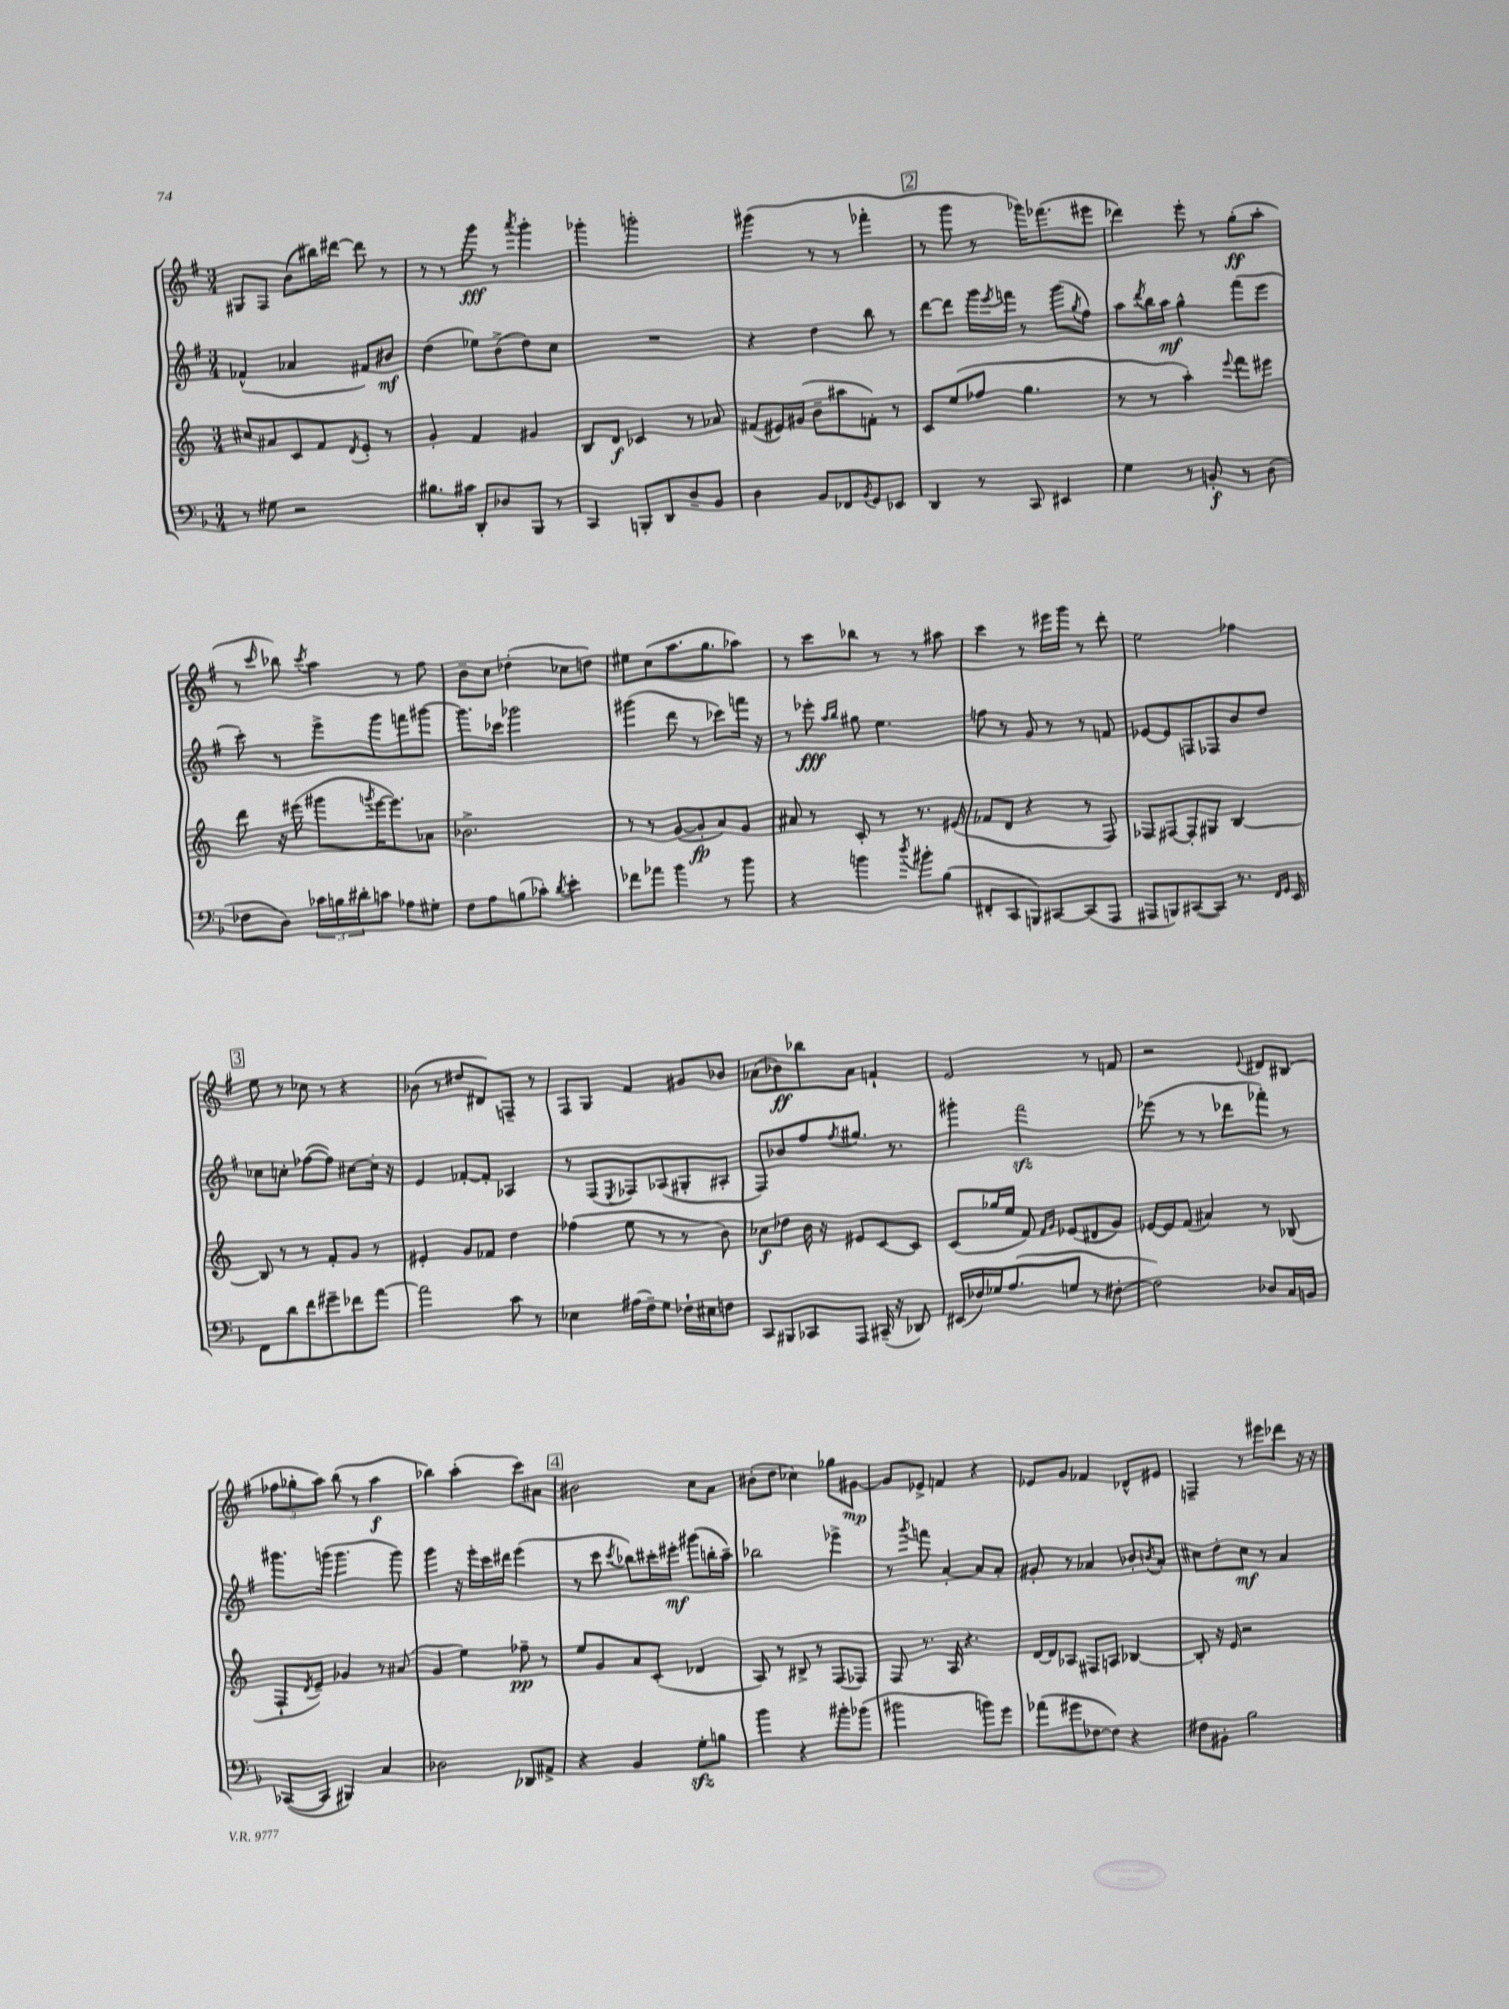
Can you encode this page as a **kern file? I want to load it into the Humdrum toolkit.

**kern	**dynam	**kern	**dynam	**kern	**dynam	**kern	**dynam
*part4	*part4	*part3	*part3	*part2	*part2	*part1	*part1
*staff4	*staff4	*staff3	*staff3	*staff2	*staff2	*staff1	*staff1
*clefF4	*	*clefG2	*	*clefG2	*	*clefG2	*
*k[b-]	*	*k[]	*	*k[f#]	*	*k[f#]	*
*M3/4	*	*M3/4	*	*M3/4	*	*M3/4	*
=8	=8	=8	=8	=8	=8	=8	=8
8r	.	8cc#X/L	.	(4f-X^^/	.	8G#X/L	.
8G#X\	.	8a#X/	.	.	.	8F#/J	.
2r	.	8c/	.	4a-X/	.	(8b\L	.
.	.	8f/	.	.	.	16bb#X\L)	.
.	.	.	.	.	.	[16ddd#X\JJ	.
.	.	8qd/	.	.	.	.	.
.	.	8e'/J	.	8f#X/L)	.	8ddd#\]	.
.	.	8r	.	8b#X/J	mf	8r	.
=9	=9	=9	=9	=9	=9	=9	=9
8.B#X\L	.	4g'/	.	(4dd\	.	8r	.
.	.	.	.	.	.	8r	.
16c#X\Jk	.	.	.	.	.	.	.
8DD'/L	.	4f/	.	8ee-X\L)	.	8ggg\	fff
8D-X/	.	.	.	(8b^\	.	8r	.
.	.	.	.	.	.	8qaaa/	.
8BBB-/J	.	4g#X/	.	8dd\)	.	4ggg'\	.
8r	.	.	.	8cc\J	.	.	.
=10	=10	=10	=10	=10	=10	=10	=10
4CC/	.	8B/L	.	2.r	.	4ggg-X'\	.
.	.	8d/J	f	.	.	.	.
8BBBn'/L	.	4c-X/	.	.	.	2gggn'\	.
8DD/	.	.	.	.	.	.	.
8D~/	.	8r	.	.	.	.	.
8BB-/J	.	8a-X/	.	.	.	.	.
=11	=11	=11	=11	=11	=11	=11	=11
4D\	.	(8f#X/L	.	4r	.	(4ggg#X\	.
.	.	16e#X/L)	.	.	.	.	.
.	.	(16g#X/JJ	.	.	.	.	.
8BB-/L	.	8b~\L	.	4dd\	.	8r	.
8FF-X/	.	8aa#X\	.	.	.	8r	.
8qBB-/	.	.	.	.	.	.	.
8GG/	.	8fn'\J)	.	8bb\	.	4fff-X'\	.
8EE-X/J	.	8r	.	8r	.	.	.
!!LO:REH:place=s1:t=2
=12	=12	=12	=12	=12	=12	=12	=12
4DD/	.	8c/L	.	[8ddd\L	.	8r	.
.	.	(8ee/	.	8ddd\J]	.	8ggg\	.
8r	.	8ff-X/J	.	16ggg\LL	.	8r	.
.	.	.	.	8qeee/	.	.	.
.	.	.	.	16fffn\JJ	.	.	.
8CC/	.	4.gg\	.	8r	.	16ggg-X\KL)	.
.	.	.	.	.	.	(8.fff-X\	.
4EE#X/	.	.	.	(8ggg\L	.	.	.
.	.	.	.	8qgg/	.	.	.
.	.	.	.	8ff#\J)	.	8eee#X\J	.
=13	=13	=13	=13	=13	=13	=13	=13
4G\	.	8r	.	8aa\L	.	4ddd-X\)	.
.	.	.	.	8qddd/	.	.	.
.	.	8r	.	16bb\L	.	.	.
.	.	.	.	16aa\JJ	mf	.	.
8r	.	4aa'\)	.	4gg^^\	.	8eee'\	.
8BBn'/	f	.	.	.	.	8r	.
.	.	8qqeee/	.	.	.	.	.
8r	.	8fff\L	.	(8fff#\L	.	(8gg'\L	ff
(8D\	.	8eee#X\J	.	8eee\J	.	8aa'\J	.
!!LO:LB:g=z
=14	=14	=14	=14	=14	=14	=14	=14
8F-X\L	.	8ddd\	.	8ccc'\)	.	8r	.
.	.	.	.	.	.	16qqccc/	.
8D\J)	.	16r	.	8r	.	8bb-X\)	.
.	.	(16eee#X\	.	.	.	.	.
.	.	.	.	.	.	8qccc/	.
24c-X\LL	.	8ggg#X\L	.	8eee^\L	.	4aa\	.
24Bn\	.	.	.	.	.	.	.
24d#X'\J	.	.	.	.	.	.	.
.	.	8qgggn/	.	.	.	.	.
8cn\J	.	[16eee#\K	.	8ggg\	.	.	.
.	.	8.eee#\])	.	.	.	.	.
8A-X\L	.	.	.	8fffn\	.	8r	.
8G#X'\J	.	8a-X\J	.	[8ggg#X\J	.	8ff#\	.
=15	=15	=15	=15	=15	=15	=15	=15
8F\L	.	2.b-X^\	.	8.ggg#\L]	.	8b~\L	.
8A\	.	.	.	.	.	8cc\J	.
.	.	.	.	16ccc-X\Jk	.	.	.
(8Bn\	.	.	.	2ggg-X\	.	(4dd-X'\	.
8c-X'\J)	.	.	.	.	.	.	.
8qd/	.	.	.	.	.	.	.
4e'\	.	.	.	.	.	8cc-X\L	.
.	.	.	.	.	.	8ddn\J)	.
=16	=16	=16	=16	=16	=16	=16	=16
8f-X\L	.	8r	.	(4ggg#X\	.	8ee#X\L	.
8a-X\J	.	8r	.	.	.	(8cc\	.
4b-\	.	([8g/L	.	8ddd\	.	8.aa\	.
.	.	8g'/]	fp	8r	.	.	.
.	.	.	.	.	.	8.gg\	.
8r	.	8a/)	.	8ccc-X\L)	.	.	.
8b-\	.	8g/J	.	16fffn\Jk	.	8aa-X\J)	.
.	.	.	.	16r	.	.	.
=17	=17	=17	=17	=17	=17	=17	=17
4r	.	8a#X/	.	8r	.	8r	.
.	.	8r	.	8eee-X'\	fff	8ccc\L	.
.	.	.	.	16qqaa/LL	.	.	.
.	.	.	.	16qqbb/JJ	.	.	.
4bn\	.	8c'/	.	8gg#X\	.	8bb-X\J	.
.	.	8r	.	4.ee\	.	8r	.
8qdd/	.	.	.	.	.	.	.
8b#X'\L	.	8.r	.	.	.	8r	.
(8B-\J	.	.	.	.	.	8aa#X\	.
.	.	(16e#X/	.	.	.	.	.
=18	=18	=18	=18	=18	=18	=18	=18
8FF#X'/L	.	8f-X/L	.	8ffn\	.	4ccc\	.
8CC/	.	8d/J	.	8r	.	.	.
8BBBn/)	.	4r	.	8g/	.	8r	.
[8CC#X/	.	.	.	8r	.	16eee#X\LL	.
.	.	.	.	.	.	16ggg\JJ	.
(8CC#/]	.	8r	.	8r	.	8r	.
8AAA/J	.	8F/)	.	8fn/	.	8ddd'\	.
=19	=19	=19	=19	=19	=19	=19	=19
8AAA#X/L	.	8F-X/L	.	[8e-X/L	.	2ee\	.
8BBBn/)	.	[8F#X/	.	8e-/]	.	.	.
([8CC#X/	.	8F#'/]	.	8Fn/	.	.	.
8CC#/J])	.	8G#X/J	.	8F-X/	.	.	.
8.r	.	[4B/	.	8b/	.	4ff-X\	.
.	.	.	.	8dd/J	.	.	.
16qqFF/LL	.	.	.	.	.	.	.
16qqGG/JJ	.	.	.	.	.	.	.
16EE/	.	.	.	.	.	.	.
!!LO:LB:g=z
!!LO:REH:place=s1:t=3
=20	=20	=20	=20	=20	=20	=20	=20
8FF\L	.	8B/]	.	8cc-X\L	.	8ee\	.
8d\	.	8r	.	8ccn'\J	.	8r	.
8f\	.	8r	.	([8ff-X\L	.	8cc-X\	.
8g#X~\	.	8f'/L	.	8ff-\J])	.	8r	.
8f-X\	.	8g/J	.	[8cc#X\L	.	4r	.
[8a\J	.	8r	.	16cc#'\Jk]	.	.	.
.	.	.	.	16r	.	.	.
=21	=21	=21	=21	=21	=21	=21	=21
2a\]	.	4e#X'/	.	4e/	.	(8b-X\	.
.	.	.	.	.	.	8r	.
.	.	8g/L	.	[8f-X'/L	.	8dd#X/L	.
.	.	8f-X/J	.	8f-'/J]	.	8d#X/)	.
8c\	.	4dd\	.	4A-X/	.	8Fn~/J	.
8r	.	.	.	.	.	8r	.
=22	=22	=22	=22	=22	=22	=22	=22
4E-X\	.	(4ff-X\	.	8r	.	8F#/L	.
.	.	.	.	(8F#/L	.	8G/J	.
.	.	.	.	8qE/	.	.	.
(16A#X\LL	.	8ee\	.	8F-X/)	.	4f#/	.
16F~\J)	.	.	.	.	.	.	.
8G\J	.	8r	.	(8A-X/	.	.	.
16F-X`\LL	.	8r	.	8G#X'/	.	8g#X/L	.
16E#X\J	.	.	.	.	.	.	.
8Fn\J	.	8b\)	.	8A#X'/J	.	8b-X/J	.
=23	=23	=23	=23	=23	=23	=23	=23
8CC/L	.	8cc-X\L	f	8F#/L)	.	(8a-X\L	.
8BBB#X/	.	8dd-X\J	.	8b-X/	.	8b-X\)	ff
8CC-X/	.	16b\	.	8ff#/	.	8bb-X\	.
.	.	16r	.	.	.	.	.
.	.	.	.	8qff#/	.	.	.
8AAA/J	.	8e#X/L	.	8.gg#X/J	.	8a-\J	.
(16CC#X~/	.	[8c/	.	.	.	4fn`/	.
16r	.	.	.	8.r	.	.	.
8DD-X/)	.	8c/J]	.	.	.	.	.
=24	=24	=24	=24	=24	=24	=24	=24
(16EE#X/LL	.	(8c/L	.	4ggg#X'\	.	2e/	.
16F-X/)	.	.	.	.	.	.	.
16G-X/J	.	16gg-X/L	.	.	.	.	.
(8.A/	.	16ee/JJ	.	.	.	.	.
.	.	8f/)	.	2fff#zz\	.	.	.
.	.	16qqf/LL	.	.	.	.	.
.	.	16qqg/JJ	.	.	.	.	.
8Gn/J	.	(8e-X/L	.	.	.	.	.
8r	.	8d#X/	.	.	.	8r	.
[8F#X'\	.	8g/J)	.	.	.	8fn/	.
=25	=25	=25	=25	=25	=25	=25	=25
2F#\])	.	[16e-X/LL	.	(8eee-X\	.	2r	.
.	.	16e-/J]	.	.	.	.	.
.	.	(8f/J	.	8r	.	.	.
.	.	4a#X/)	.	8r	.	.	.
.	.	.	.	8ddd-X\L	.	.	.
.	.	.	.	.	.	8qqe/	.
8D-X/L	.	8r	.	8fff-X'\J)	.	8d#X/L	.
16C/L	.	(8B-X/	.	8r	.	(8B#X/J	.
16BBn/JJ	.	.	.	.	.	.	.
!!LO:LB:g=z
=26	=26	=26	=26	=26	=26	=26	=26
([8CC-X/L	.	8F`/L	.	8.ggg#X\L	.	12ff-X\L	.
.	.	.	.	.	.	12gg-X'\	.
.	.	8qd/	.	.	.	.	.
8CC-/J]	.	8e~/J)	.	.	.	.	.
.	.	.	.	.	.	12aa\J)	.
.	.	.	.	(16gggn\Jk	.	.	.
4BBB#X/)	.	4g-X/	.	4.ggg\	.	(8bb\	.
.	.	.	.	.	.	8r	.
4C/	.	8r	.	.	.	4aa\	f
.	.	(8a#X/	.	8ggg\)	.	.	.
=27	=27	=27	=27	=27	=27	=27	=27
2D-X\	.	4g/	.	4ggg\	.	4bb-X\)	.
.	.	4ee\)	.	16r	.	(4aa'\	.
.	.	.	.	16eee'\LL	.	.	.
.	.	.	.	16ccc\	.	.	.
.	.	.	.	16ddd#X\JJ	.	.	.
8DD-X/L	.	8ff-X~\	pp	(4eee\	.	8ccc\L)	.
8AA#X^/J	.	8r	.	.	.	8a#X\J	.
!!LO:REH:place=s1:t=4
=28	=28	=28	=28	=28	=28	=28	=28
4r	.	8ee/L	.	8r	.	2b#X\	.
.	.	8g/	.	8ccc\	.	.	.
.	.	.	.	8qccc/	.	.	.
4BB-/	.	8a/	.	8bb-X\L)	.	.	.
.	.	(8c'/J	.	16ccc#X'\L	.	.	.
.	.	.	.	16eee#X'\JJ	mf	.	.
8Gzz'\L	.	4d-X/	.	(8ggg#X\L	.	8cc\L	.
8Bn\J	.	.	.	16bbn'\L	.	8a\J	.
.	.	.	.	16aa~\JJ)	.	.	.
=29	=29	=29	=29	=29	=29	=29	=29
4b-\	.	8A/)	.	2bb-X\	.	(8b#X'\L	.
.	.	8r	.	.	.	8dd\J	.
4r	.	8B#X^/	.	.	.	4cc-X\)	.
.	.	8r	.	.	.	.	.
8b#X'\L	.	(8F/L	.	4eee-X^\	.	8gg-X\L	.
(8b-X\J	.	8F-X/J)	.	.	.	[8g#X\J	mp
=30	=30	=30	=30	=30	=30	=30	=30
2b#X\	.	8F/	.	8r	.	8g#/L]	.
.	.	.	.	8qggg/	.	.	.
.	.	8.r	.	8fffn\	.	8e-X^/J	.
.	.	.	.	[4a'/	.	4fn/	.
.	.	16A/	.	.	.	.	.
.	.	4.r	.	.	.	.	.
8bn\L)	.	.	.	8a/L]	.	4r	.
8g\J	.	.	.	8a'/J	.	.	.
=31	=31	=31	=31	=31	=31	=31	=31
(8a-X\L	.	[16d/LL	.	8g#X'/	.	8e-X/L	.
.	.	16d/J]	.	.	.	.	.
8g#X\	.	8A-X/J	.	8r	.	8g/J	.
[8F-X\	.	8F#X/L	.	4a-X/	.	4f-X/	.
8F-\J])	.	8An/J	.	.	.	.	.
4r	.	[4B-X/	.	8b-X'/L	.	8d-X^^/L	.
.	.	.	.	8qbn/	.	.	.
.	.	.	.	8a-'/J	.	8e#X/J	.
=32	=32	=32	=32	=32	=32	=32	=32
8F#X\L	.	8B-'/]	.	8cc#X\L	.	4Fn~/	.
8BB#X'\J	.	16r	.	8dd'\	.	.	.
.	.	16e/	.	.	.	.	.
2B-\	.	2r	.	8cc#\J	mf	8r	.
.	.	.	.	8r	.	8eee#X\L	.
.	.	.	.	4a/	.	8ddd-X\J	.
.	.	.	.	.	.	16r	.
.	.	.	.	.	.	16r	.
==	==	==	==	==	==	==	==
*-	*-	*-	*-	*-	*-	*-	*-
